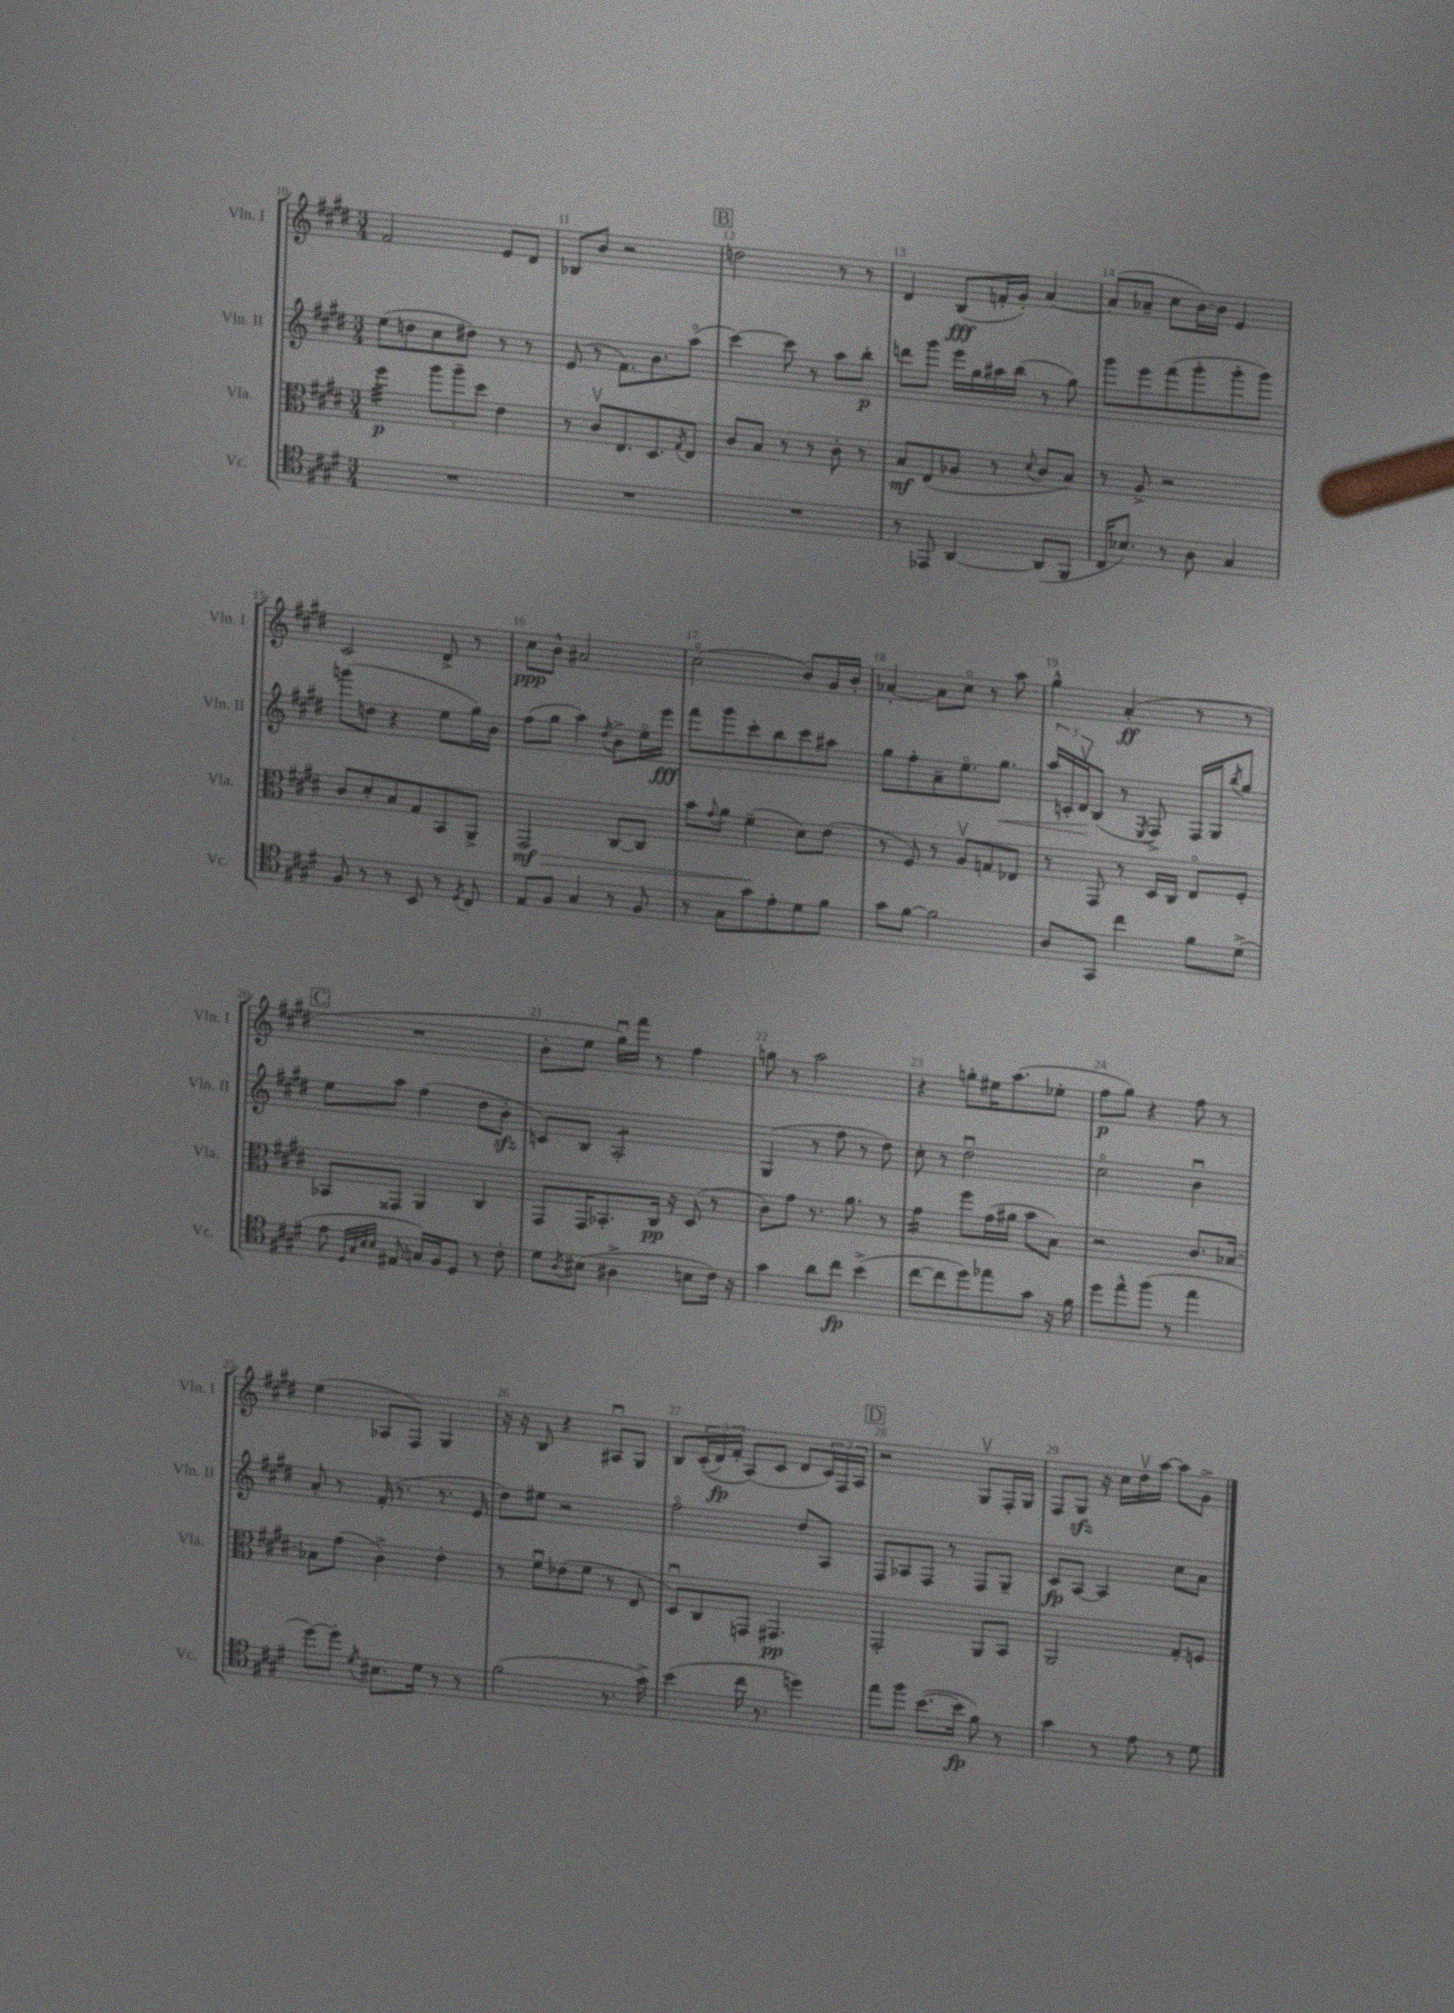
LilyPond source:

<<
\new StaffGroup <<
\new Staff = "s0" \with { instrumentName = "Vln. I" shortInstrumentName = "Vln. I" } {
    \clef treble \key e \major \numericTimeSignature \time 3/4
    fis'2 e'8 dis'8 |
    bes8 b'8 r2 |
    \mark \markup { \box "B" } d''2 r8 r8 |
    dis'4 b8\fff( f'16-. gis'16-.) a'4~ |
    a'8( aes'8-- cis''8 b'16~) b'16 e'4 |
    cis'2 dis'8-> r8 |
    cis''8\ppp b'8-^ ais'2 |
    cis''2\flageolet( b'8) gis'16 b'16-. |
    aes'4~-. aes'8 cis''8\flageolet r8 a''8 |
    gis''4-^ a'4-.\ff( r8 r8 |
    \mark \markup { \box "C" } R2. |
    b'8-. e''8 gis''16\downbow) fis'''16 r8 fis''4 |
    g''8 r8 a''2 |
    r4 g''8-. eis''16 a''8.( ees''8-. |
    fis''8\p gis''8) r4 fis''8 r8 |
    e''4( aes8 fis8) gis4 |
    r16 r16 b8 r4 ais8\downbow gis8 |
    b8 \tuplet 3/2 { cis'16-.(\( dis'16\fp) fis'16-. } a8(\) cis'8 dis'8 \tuplet 3/2 { cis'16) fis16 a16 } |
    \mark \markup { \box "D" } r2 gis8\upbow fis16-. gis16 |
    fis8 gis8\sfz r16 cis''16 dis''16\upbow a''16~ a''8 gis'8-> \bar "|." |
}
\new Staff = "s1" \with { instrumentName = "Vln. II" shortInstrumentName = "Vln. II" } {
    \clef treble \key e \major \numericTimeSignature \time 3/4
    e''8( d''8 cis''8 dis''8) r8 r8 |
    e'8( r8 fis'8.) b'8. a''8\flageolet( |
    \mark \markup { \box "B" } cis'''4~) cis'''8 r8 a''8 b''8-.\p |
    d'''8 gis'''8 e'''16 gis''16 ais''16 b''16( r8 gis''8) |
    gis'''8 e'''8 fis'''8( gis'''8-. gis'''8-. gis'''8) |
    g'''8( d''8 r4 e''8 gis''16) b'16 |
    fis''8( gis''8 a''4) \acciaccatura { dis''8 } b'8-> e''16\flageolet e'''16\fff |
    fis'''8 gis'''8 cis'''8-. b''8 cis'''8 ais''8 |
    gis''8 fis''8-. a'8-- e''8.\flageolet gis''8.\< |
    \tuplet 3/2 { a''16 c'16-. dis'16\upbow\! } b8( r8 \acciaccatura { e8 } fis8->) fis16 gis16 \acciaccatura { b''8 } gis''8 |
    \mark \markup { \box "C" } e''8 a''8 fis''4( dis''8 b'8-.\sfz |
    c'8) b8 a2:8-. |
    gis4( r8 fis''8 r8 dis''8) |
    cis''8-. r8 dis''2\downbow |
    cis''2\flageolet b'4\downbow |
    a'8-. r8 fis'16-.( r8. r8. e'16 |
    dis''8) eis''8 r2 |
    fis''2\flageolet dis''8 a8 |
    \mark \markup { \box "D" } fis8 aes8 fis8 r8 fis8 gis8-- |
    cis'8\fp a8~ a4 cis''8 a'8 \bar "|." |
}
\new Staff = "s2" \with { instrumentName = "Vla." shortInstrumentName = "Vla." } {
    \clef alto \key e \major \numericTimeSignature \time 3/4
    fis''4:32\p \tuplet 3/2 { a''8 a''8-- dis''8 } e'4 |
    r8 cis'8\upbow e8. dis8. \acciaccatura { gis8 } e8 |
    \mark \markup { \box "B" } cis'8 b8 r8 r8 cis'8-. r8 |
    b8\mf e8( aes8 r8 \appoggiatura { dis'8 } cis'8 b8) |
    r8 a8-> r2 |
    cis'8 dis'8-. b8 gis8 b,8 a,8-> |
    gis,2\mf\> cis8~ cis8 |
    b'8 \appoggiatura { gis'8 } a'8 fis'4--\!( dis'8) e'8( |
    r8 fis8) r8 a8\upbow g8 ees8 |
    r8 gis,8 r8 dis16 cis16 e8\flageolet fis8-. |
    \mark \markup { \box "C" } bes,8 gisis,8 a,4 cis4 |
    gis,8 gis,16 bes,8.-. cis16\pp r16 dis8( r8 |
    cis'8) gis'8 r8. a'8. r8 |
    gis'4:16 fis''8 gis'16( ais'16 b'8 b8) |
    r2 cis'8. bes16~ |
    bes8 gis'8( cis'4->) e'4-. |
    r8 fis'8\downbow ees'8( fis'8 r8 e8 |
    dis8\downbow) cis8 g,8 gis,4.\pp |
    \mark \markup { \box "D" } gis,2-. a,8 b,8 |
    a,2 gis8-. f8 \bar "|." |
}
\new Staff = "s3" \with { instrumentName = "Vc." shortInstrumentName = "Vc." } {
    \clef tenor \key e \major \numericTimeSignature \time 3/4
    R2. |
    R2. |
    \mark \markup { \box "B" } R2. |
    r8 ees,8 a,4~ a,8( fis,8 |
    cis16 bes8.) r8 a8 gis4 |
    fis8 r8 r8 b,8 r8 \acciaccatura { dis8 } cis8 |
    e8 fis8 gis4 r8 fis8 |
    r8 gis8 gis'8 e'8-. dis'8 fis'8 |
    gis'8 fis'8~ fis'2 |
    a8 gis,8 cis''4 fis'8 dis'8->( |
    \mark \markup { \box "C" } e'8 \grace { dis32 gis32 b32 b32 } eis8 g16) fis16 dis8 r8 cis'8-. |
    dis'8 \acciaccatura { a8 } bis8( ais4-> b8 cis'16) r16 |
    gis'4 a'8 cis''8\fp b'4->( |
    cis''8~ cis''8 dis''8) ees''8 gis'8 r16 fis'16 |
    dis''8 e''8-^ fis''8( r8 e''4 |
    dis''8~) dis''8-. \acciaccatura { dis'8 } bis8. dis'16 r8 r8 |
    fis'2( r8. gis'16->) |
    b'4( cis''16 r8. d''4) |
    \mark \markup { \box "D" } e''8 fis''8 b'8.~( b'16\fp fis'8) r8 |
    gis'4 r8 e'8 r8 dis'8 \bar "|." |
}
>>
>>
\layout { \context { \Score currentBarNumber = #10 \override BarNumber.break-visibility = ##(#f #t #t) barNumberVisibility = #all-bar-numbers-visible } }
